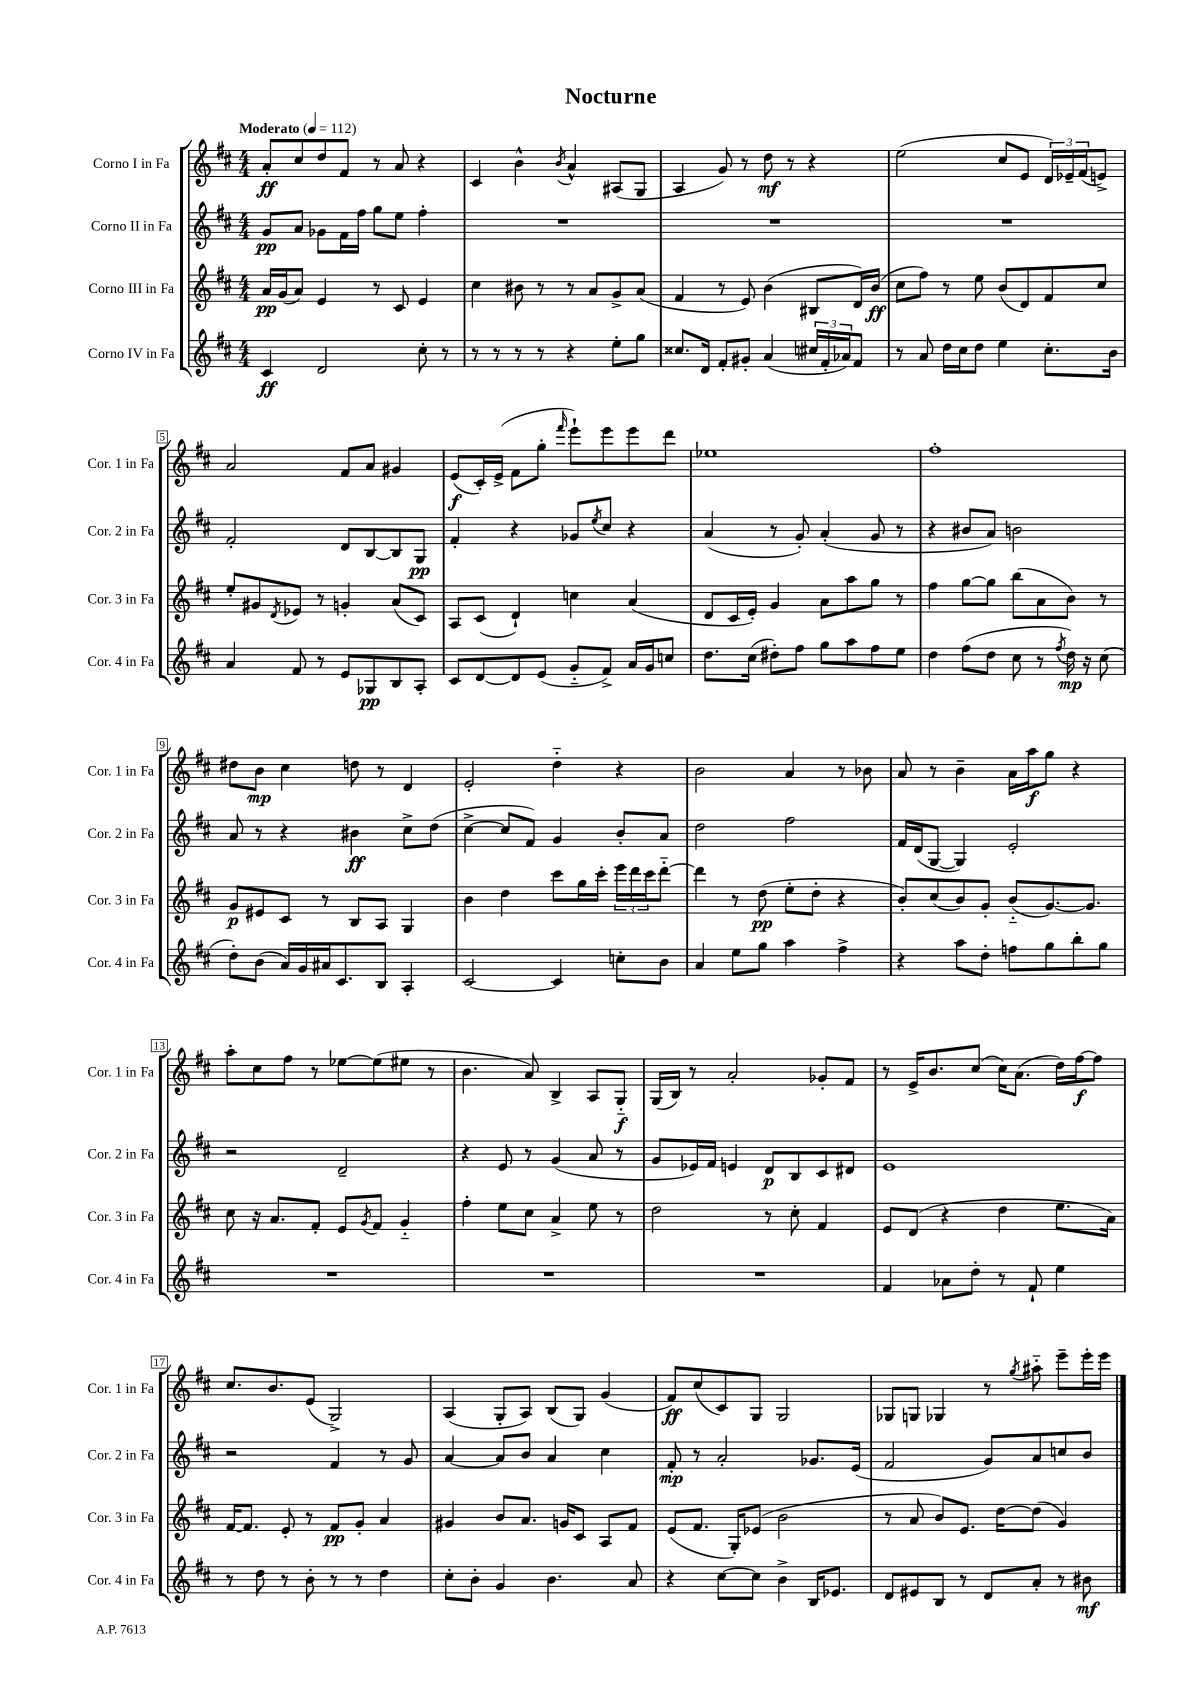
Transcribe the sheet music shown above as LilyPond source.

\header { title = "Nocturne" }
<<
\new StaffGroup <<
\new Staff = "s0" \with { instrumentName = "Corno I in Fa" shortInstrumentName = "Cor. 1 in Fa" } {
    \clef treble \key d \major \numericTimeSignature \time 4/4 \tempo "Moderato" 4 = 112
    a'8-.\ff cis''8 d''8 fis'8 r8 a'8 r4 |
    cis'4 b'4-^ \acciaccatura { b'8 } a'4-^ ais8( g8 |
    a4 g'8) r8 d''8\mf r8 r4 |
    e''2( cis''8 e'8 \tuplet 3/2 { d'16) ees'16-- fis'16( } e'8->) |
    a'2 fis'8 a'8 gis'4 |
    e'8\f( cis'16-.) e'16->( fis'8 g''8-. \grace { fis'''16 } e'''8-!) e'''8 e'''8 d'''8 |
    ees''1 |
    fis''1-. |
    dis''8 b'8\mp cis''4 d''8 r8 d'4 |
    e'2-. d''4-_ r4 |
    b'2 a'4 r8 bes'8 |
    a'8 r8 b'4-- a'16 a''16\f g''8 r4 |
    a''8-. cis''8 fis''8 r8 ees''8~ ees''8( eis''8 r8 |
    b'4. a'8) b4-> a8 g8-_\f |
    g16( b16) r8 a'2-. ges'8-. fis'8 |
    r8 e'16-> b'8. cis''8( cis''16) a'8.( d''16) fis''16~\f fis''8 |
    cis''8. b'8. e'8( g2->) |
    a4( g8-. a8) b8( g8) g'4( |
    fis'8\ff) cis''8( cis'8) g8 g2 |
    ges8 g8 ges4 r8 \acciaccatura { g''8 } ais''8-_ e'''8-- e'''16-. e'''16 \bar "|." |
}
\new Staff = "s1" \with { instrumentName = "Corno II in Fa" shortInstrumentName = "Cor. 2 in Fa" } {
    \clef treble \key d \major \numericTimeSignature \time 4/4
    g'8\pp a'8 ges'8 fis'16 fis''16 g''8 e''8 fis''4-. |
    R1 |
    R1 |
    R1 |
    fis'2-. d'8 b8~ b8 g8\pp |
    fis'4-. r4 ges'8 \acciaccatura { e''8 } cis''8 r4 |
    a'4( r8 g'8-.) a'4-.( g'8 r8 |
    r4 bis'8 a'8) b'2 |
    a'8 r8 r4 bis'4\ff cis''8-> d''8( |
    cis''4~-> cis''8 fis'8) g'4 b'8-. a'8 |
    d''2 fis''2 |
    fis'16 d'16( g8~ g4) e'2-. |
    r2 d'2-- |
    r4 e'8 r8 g'4( a'8 r8 |
    g'8 ees'16) fis'16 e'4 d'8\p b8 cis'8 dis'8 |
    e'1 |
    r2 fis'4 r8 g'8 |
    a'4~ a'8 b'8 a'4 cis''4 |
    fis'8-.\mp r8 a'2-. ges'8. e'16( |
    fis'2 g'8) a'8 c''8 b'8 \bar "|." |
}
\new Staff = "s2" \with { instrumentName = "Corno III in Fa" shortInstrumentName = "Cor. 3 in Fa" } {
    \clef treble \key d \major \numericTimeSignature \time 4/4
    a'16\pp g'16( a'8) e'4 r8 cis'8 e'4 |
    cis''4 bis'8 r8 r8 a'8 g'8-> a'8( |
    fis'4 r8 e'8) b'4( bis8 d'16) b'16\ff( |
    cis''8 fis''8) r8 e''8 b'8( d'8) fis'8 cis''8 |
    e''8-. gis'8 \acciaccatura { d'8 } ees'8 r8 g'4-. a'8( cis'8) |
    a8 cis'8( d'4-!) c''4 a'4( |
    d'8 cis'16 e'16-.) g'4 a'8 a''8 g''8 r8 |
    fis''4 g''8~ g''8 b''8( a'8 b'8) r8 |
    g'8\p eis'8 cis'8 r8 b8 a8 g4 |
    b'4 d''4 cis'''8 g''16 cis'''16-. \tuplet 3/2 { e'''16 d'''16 cis'''16 } d'''8~-_ |
    d'''4 r8 d''8\pp( e''8-. d''8-. r4 |
    b'8-.) cis''8( b'8) g'8-. b'8-_( g'8.~) g'8. |
    cis''8 r16 a'8. fis'8-. e'8 \acciaccatura { g'8 } fis'8 g'4-_ |
    fis''4-. e''8 cis''8 a'4-> e''8 r8 |
    d''2 r8 cis''8-. fis'4 |
    e'8 d'8( r4 d''4 e''8. a'16) |
    fis'16~ fis'8. e'8-. r8 fis'8\pp g'8-. a'4 |
    gis'4 b'8 a'8. g'16 cis'8 a8 fis'8 |
    e'8( fis'8. g16-.) ees'8( b'2 |
    r8 a'8 b'8) e'8. d''16~ d''8( g'4) \bar "|." |
}
\new Staff = "s3" \with { instrumentName = "Corno IV in Fa" shortInstrumentName = "Cor. 4 in Fa" } {
    \clef treble \key d \major \numericTimeSignature \time 4/4
    cis'4\ff d'2 cis''8-. r8 |
    r8 r8 r8 r8 r4 e''8-. g''8 |
    cisis''8. d'16 fis'8-. gis'8-. a'4( \tuplet 3/2 { cis''16 fis'16-. aes'16) } fis'8 |
    r8 a'8 d''16 cis''16 d''8 e''4 cis''8.-. b'16 |
    a'4 fis'8 r8 e'8 ges8\pp b8 a8-. |
    cis'8 d'8~ d'8 e'8( g'8-_ fis'8->) a'16 g'16 c''8 |
    d''8. cis''16( dis''8-.) fis''8 g''8 a''8 fis''8 e''8 |
    d''4 fis''8( d''8 cis''8 r8 \acciaccatura { fis''8 } d''16\mp) r16 cis''8( |
    d''8-.) b'8( a'16) g'16 ais'16 cis'8. b8 a4-. |
    cis'2~ cis'4 c''8-. b'8 |
    a'4 e''8 g''8 a''4 fis''4-> |
    r4 a''8 d''8-. f''8 g''8 b''8-. g''8 |
    R1 |
    R1 |
    R1 |
    fis'4 aes'8 d''8-. r8 fis'8-! e''4 |
    r8 d''8 r8 b'8-. r8 r8 d''4 |
    cis''8-. b'8-. g'4 b'4. a'8 |
    r4 cis''8~ cis''8 b'4-> b16 ees'8. |
    d'8 eis'8 b8 r8 d'8 a'8-. r8 bis'8\mf \bar "|." |
}
>>
>>
\layout { \context { \Score \override BarNumber.stencil = #(make-stencil-boxer 0.1 0.3 ly:text-interface::print) } }
